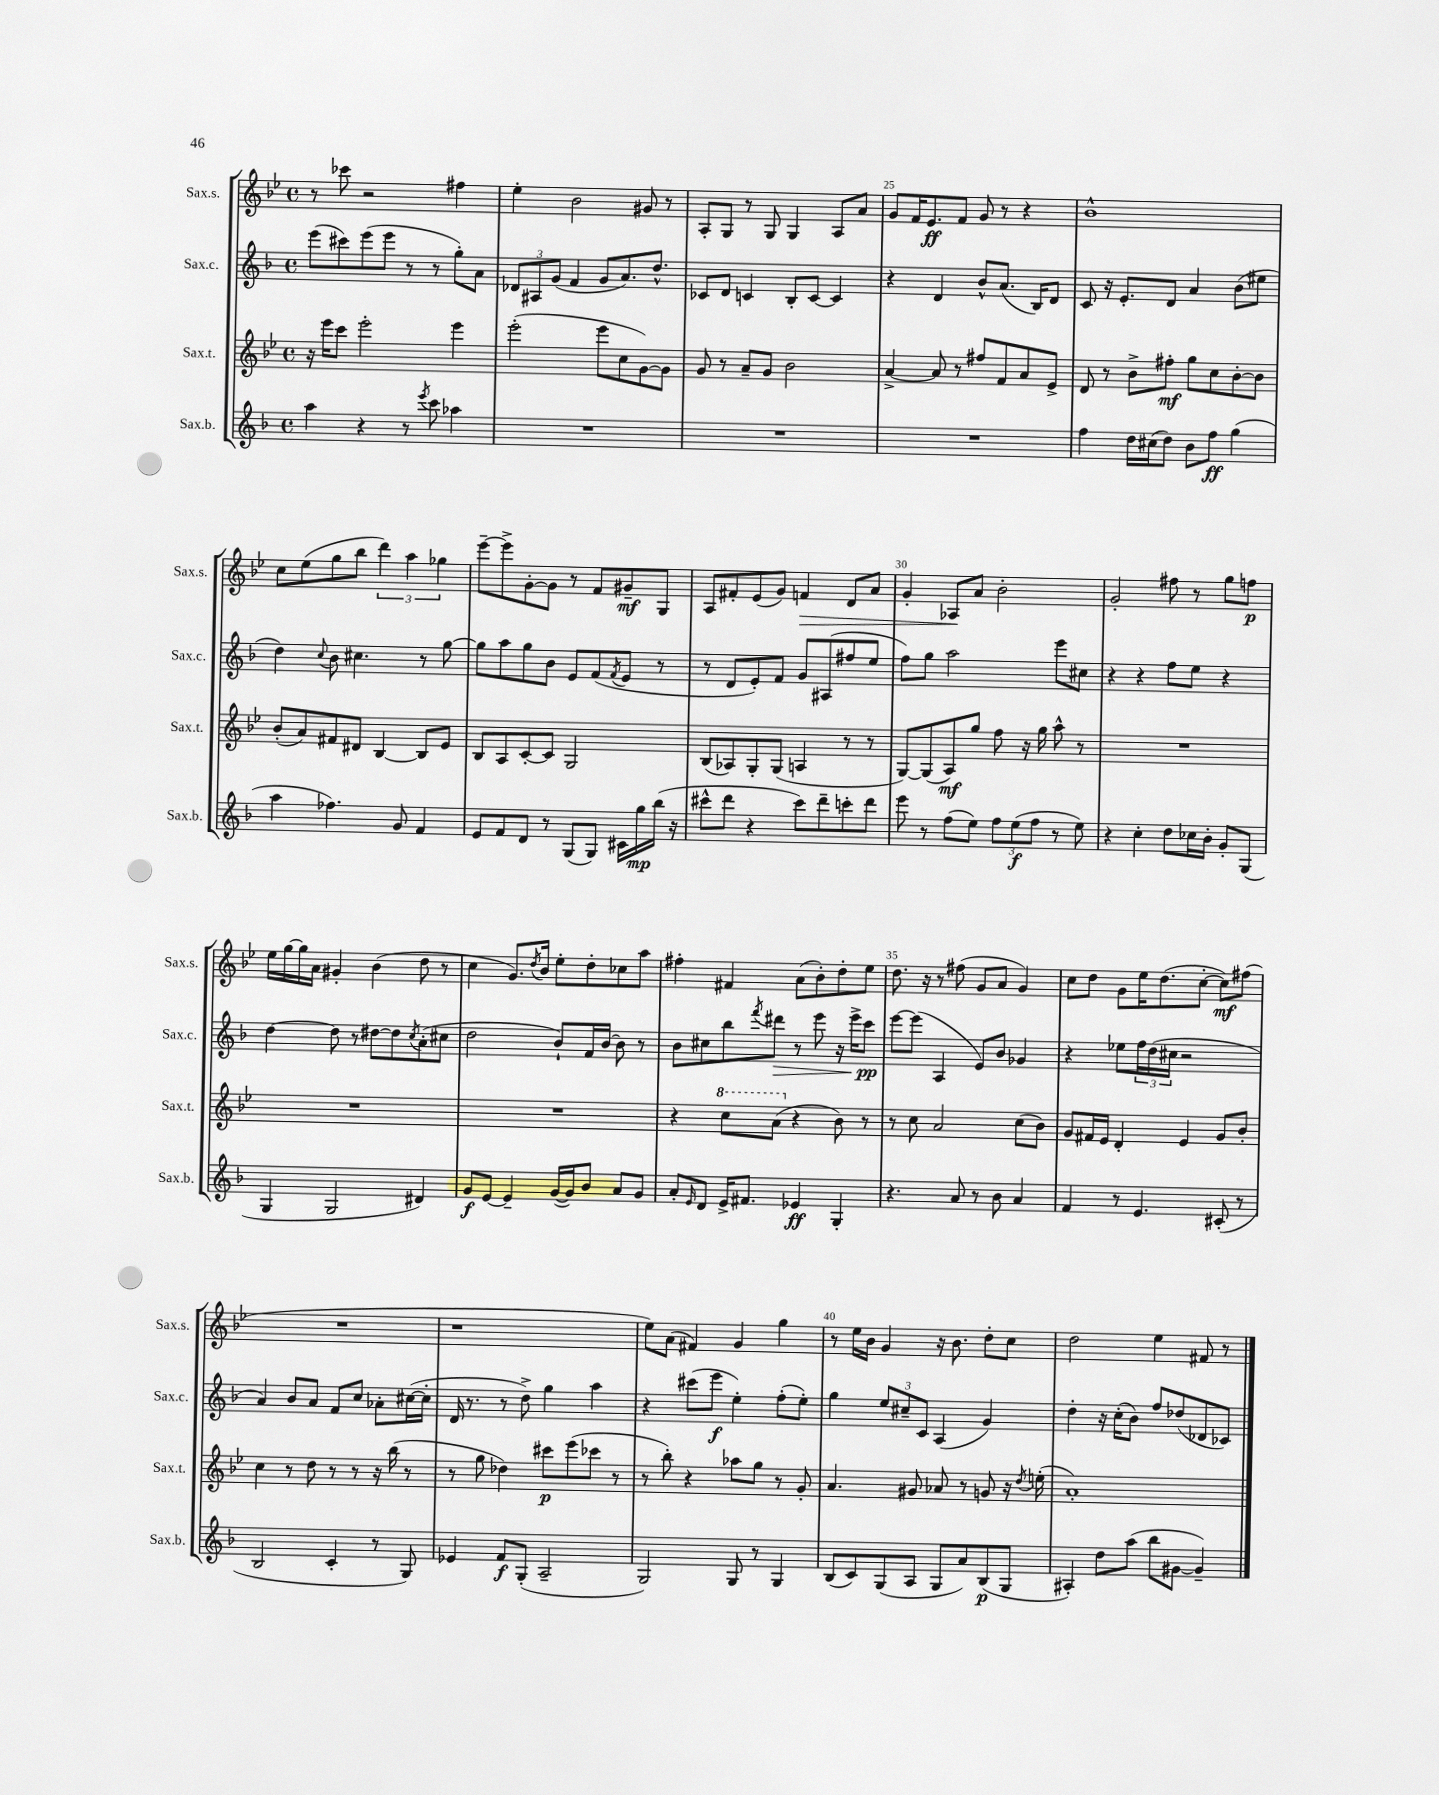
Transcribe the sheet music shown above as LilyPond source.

<<
\new StaffGroup <<
\new Staff = "s0" \with { instrumentName = "Sax.s." shortInstrumentName = "Sax.s." } {
    \clef treble \key bes \major \defaultTimeSignature \time 4/4
    r8 ces'''8 r2 fis''4 |
    ees''4-. bes'2 gis'8 r8 |
    a8-. g8 r8 g8 g4 a8 a'8 |
    g'8 f'16 ees'8.\ff f'8 g'8 r8 r4 |
    bes'1-^ |
    c''8 ees''8( g''8 bes''8 \tuplet 3/2 { d'''4) a''4 ges''4 } |
    ees'''8~-- ees'''8-> g'8~-. g'8 r8 f'8 gis'8--\mf g8 |
    a8 fis'8-. ees'8( g'8) f'4\> d'8 a'8 |
    g'4-. aes8\! a'8 bes'2-. |
    g'2-. fis''8 r8 g''8 f''8\p |
    ees''16 g''16~ g''16 a'16 gis'4-. bes'4( d''8 r8 |
    c''4 g'8.) \acciaccatura { d''8 } bes'16 ees''8-. d''8-. ces''8 a''8 |
    fis''4-. fis'4 a'8( bes'8-.) d''8-. ees''8 |
    d''8. r16 r8 fis''8( g'8 a'8 g'4) |
    c''8 d''8 g'8 ees''16 d''8.( c''8~-. c''8\mf) fis''8( |
    R1 |
    r1 |
    ees''8) a'8( fis'4) g'4 g''4 |
    r8 ees''16 bes'16 g'4 r16 bes'8. d''8-. c''8 |
    d''2 ees''4 fis'8 r8 \bar "|." |
}
\new Staff = "s1" \with { instrumentName = "Sax.c." shortInstrumentName = "Sax.c." } {
    \clef treble \key f \major \defaultTimeSignature \time 4/4
    e'''8( cis'''8) e'''8( e'''8 r8 r8 g''8-.) a'8 |
    \tuplet 3/2 { des'8 ais8 g'8( } f'4 g'8 a'8.) d''8.-^ |
    ces'8 d'8 c'4 bes8-. c'8~ c'4 |
    r4 d'4 bes'8-^ a'8.( bes16) d'8 |
    c'8 r16 e'8.-. d'8 a'4 bes'8( eis''8 |
    d''4) \appoggiatura { c''8 } bes'8 cis''4. r8 g''8~ |
    g''8 a''8 g''8 bes'8 e'8 f'8( \acciaccatura { f'8 } e'8 r8 |
    r8 d'8 e'8-.) f'8 g'8 ais8( fis''8 e''8 |
    f''8) g''8 a''2 e'''8 cis''8 |
    r4 r4 f''8 e''8 r4 |
    d''4~ d''8 r8 dis''8~ dis''8 \acciaccatura { c''8 } a'8-.( cis''8 |
    d''2 bes'8-!) f'16 bes'16~ bes'8 r8 |
    bes'8 cis''8 bes''8 \acciaccatura { f'''8 } dis'''8\> r8 e'''8 r16 e'''16-> c'''8\pp\! |
    e'''8~ e'''8( a4 e'8) bes'8 ges'4 |
    r4 ees''8 \tuplet 3/2 { f''16 d''16( cis''16 } r2 |
    a'4) bes'8 a'8 f'8 c''8 aes'8-. cis''16~( cis''16-. |
    d'16 r8. r8 d''8->) g''4 a''4 |
    r4 cis'''8( e'''8\f e''4-.) f''8-.( e''8-.) |
    g''4 \tuplet 3/2 { e''8 cis''8-- c'8 } a4( g'4) |
    d''4-. r16 c''16-.( bes'8) f''8 des''8( des'8 ces'8) \bar "|." |
}
\new Staff = "s2" \with { instrumentName = "Sax.t." shortInstrumentName = "Sax.t." } {
    \clef treble \key bes \major \defaultTimeSignature \time 4/4
    r16 ees'''16 c'''8 ees'''2-. ees'''4 |
    ees'''2-.( ees'''8 c''8 g'8~) g'8 |
    g'8 r8 a'8-- g'8 bes'2 |
    a'4~-> a'8 r8 fis''8 f'8 a'8 ees'8-> |
    d'8 r8 bes'8-> fis''8-.\mf g''8 c''8 bes'8~-. bes'8 |
    bes'8-.( a'8) fis'8 dis'8 bes4~ bes8 ees'8 |
    bes8 a8 c'8~-. c'8 g2 |
    bes8( aes8) g8-. g8( a4 r8 r8 |
    g8~) g8( a8\mf) g''8 f''8 r16 g''16 a''8-^ r8 |
    R1 |
    R1 |
    R1 |
    r4 \ottava #1 c'''8 a''8( \ottava #0 r4 bes'8) r8 |
    r8 c''8 a'2 c''8( bes'8) |
    g'8 fis'16 ees'16 d'4-. ees'4 g'8 bes'8-. |
    c''4 r8 d''8 r8 r8 r16 bes''16( r8 |
    r8 g''8 des''4) cis'''8\p ees'''8( ces'''8 r8 |
    r8 bes''8-.) r4 aes''8 g''8 r8 g'8-. |
    a'4. gis'8 aes'8 r8 g'8 r16 \acciaccatura { d''8 } e''16-.( |
    a'1-.) \bar "|." |
}
\new Staff = "s3" \with { instrumentName = "Sax.b." shortInstrumentName = "Sax.b." } {
    \clef treble \key f \major \defaultTimeSignature \time 4/4
    a''4 r4 r8 \acciaccatura { e'''8 } c'''8 aes''4 |
    R1 |
    R1 |
    R1 |
    f''4 d''16 cis''16( d''8) bes'8 f''8\ff g''4( |
    a''4 fes''4.) g'8 f'4 |
    e'8 f'8 d'8 r8 g8( g8) cis'16 g''16\mp bes''16( r16 |
    cis'''8-^ d'''8 r4 cis'''8) d'''8-- c'''8-. d'''8 |
    e'''8 r8 f''8( e''8) \tuplet 3/2 { f''8 e''8\f( f''8 } r8 e''8) |
    r4 c''4-. d''8 ces''16 bes'16-. g'8-. g8( |
    g4 g2 dis'4) |
    g'8\f e'8~ e'4-- g'16~( g'16) bes'8 a'8 g'8 |
    a'8-. \grace { e'16 } d'8 e'16-> fis'8. ees'4\ff g4-. |
    r4. a'8 r8 bes'8 a'4 |
    f'4 r8 e'4. cis'8-.( r8 |
    bes2 c'4-. r8 g8) |
    ees'4 f'8\f g8-.( a2-- |
    g2) g8 r8 g4 |
    bes8( c'8) g8( a8 g8 a'8) bes8\p( g8 |
    ais4-.) d''8 a''8( bes''8 gis'8~ gis'4--) \bar "|." |
}
>>
>>
\layout { \context { \Score currentBarNumber = #22 \override BarNumber.break-visibility = ##(#f #t #t) barNumberVisibility = #(every-nth-bar-number-visible 5) } }
